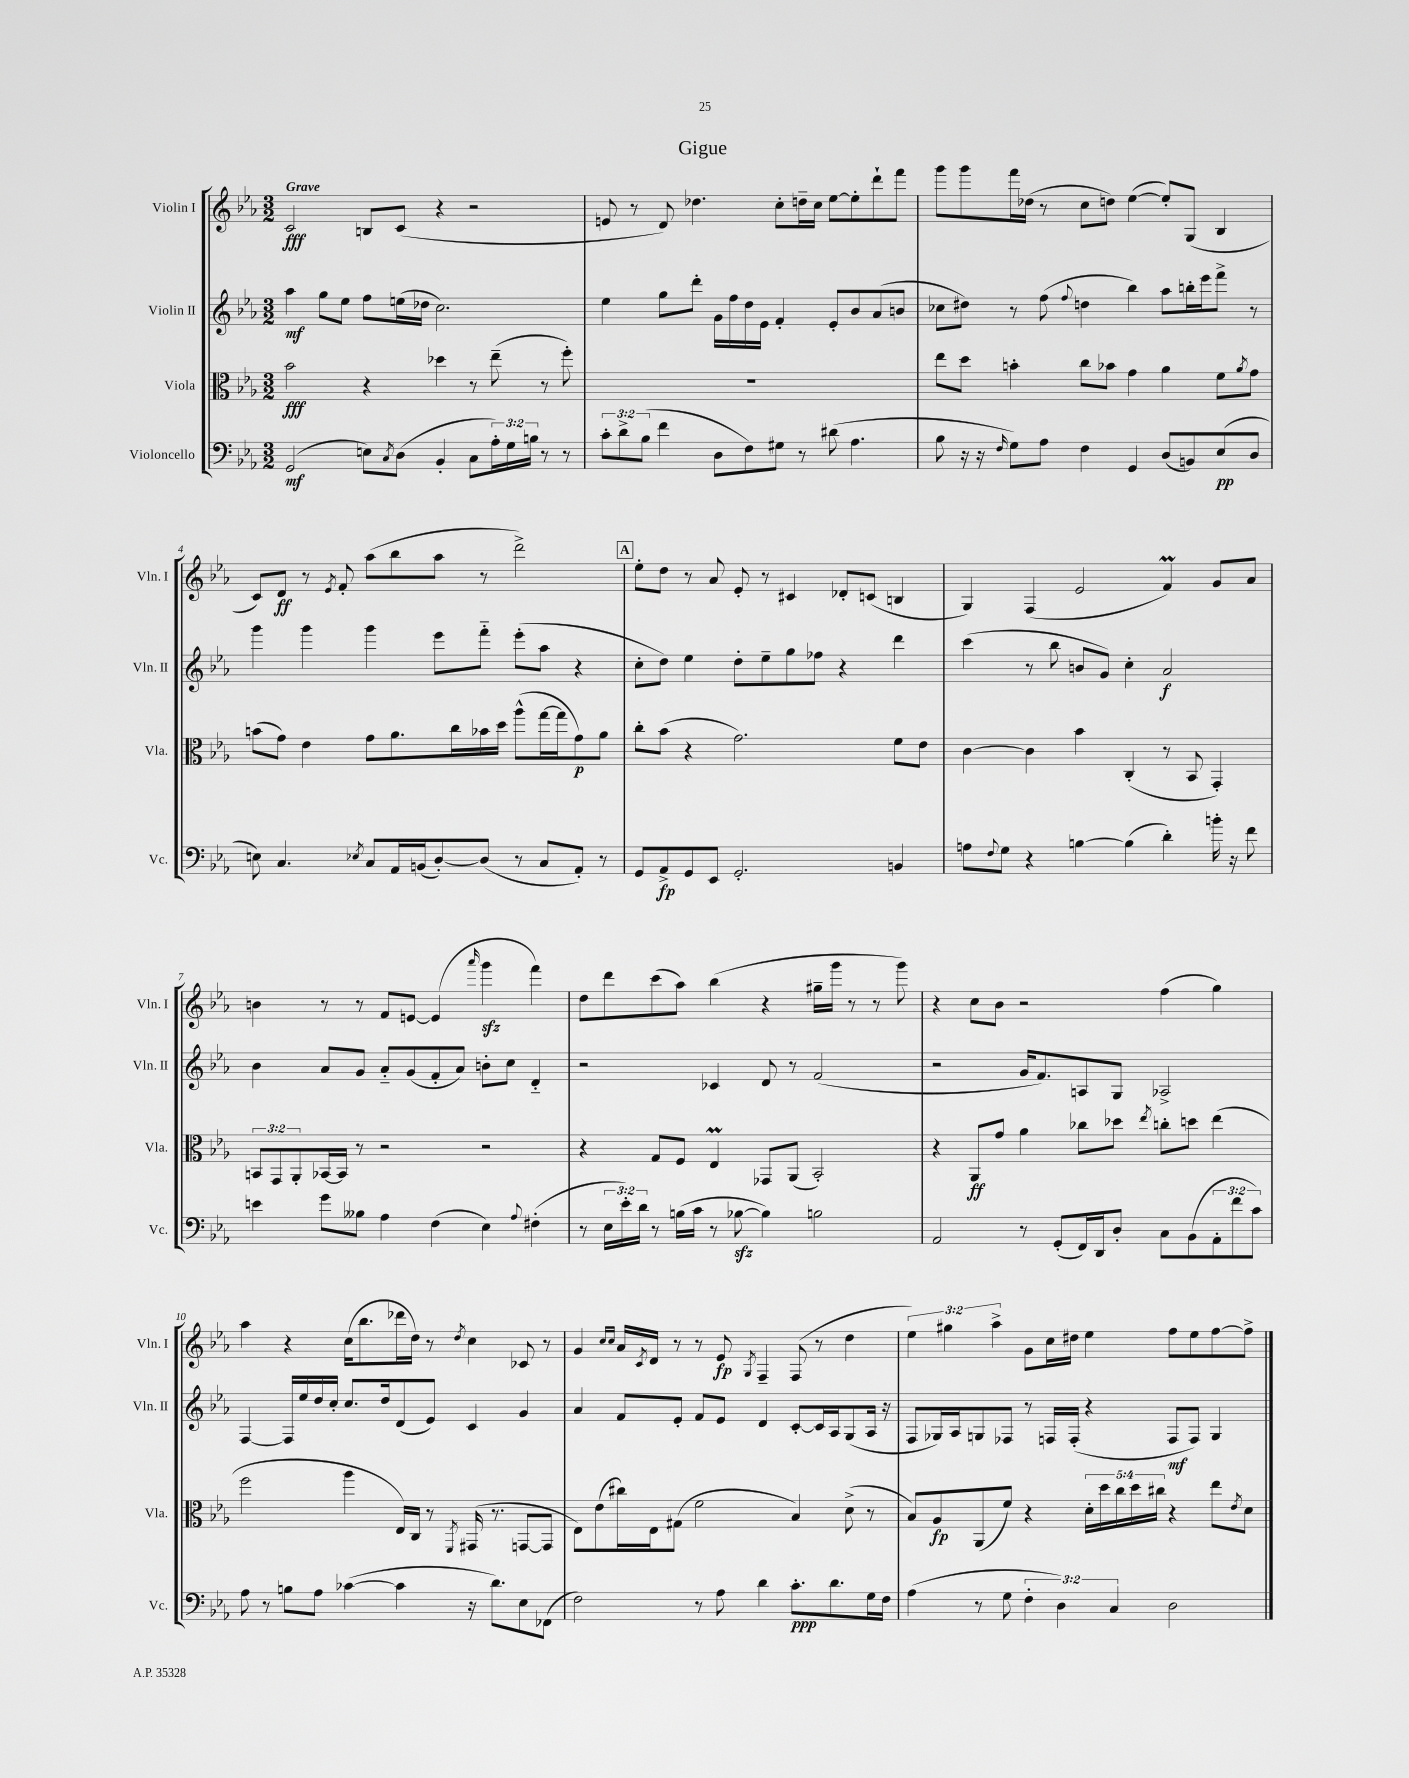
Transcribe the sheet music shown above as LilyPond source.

\header { title = "Gigue" }
<<
\new StaffGroup <<
\new Staff = "s0" \with { instrumentName = "Violin I" shortInstrumentName = "Vln. I" } {
    \clef treble \key ees \major \numericTimeSignature \time 3/2 \override Staff.TupletNumber.text = #tuplet-number::calc-fraction-text \tempo "Grave"
    c'2\fff b8 c'8( r4 r2 |
    e'8 r8 d'8) des''4. c''8-. d''16-- c''16 ees''8~ ees''8-. d'''8-! f'''8 |
    g'''8 g'''8 f'''16 des''16( r8 c''8 d''8) ees''4~( ees''8-.) g8( bes4 |
    c'8) d'8\ff r8 \acciaccatura { ees'8 } f'8-. aes''8( bes''8 aes''8 r8 d'''2->) |
    \mark \markup { \box "A" } ees''8-. d''8 r8 aes'8 ees'8-. r8 cis'4 des'8-. c'8( b4 |
    g4) f4( ees'2 f'4\prall) g'8 aes'8 |
    b'4 r8 r8 f'8 e'8~ e'4( \grace { aes'''16 } g'''4\sfz f'''4) |
    d''8 d'''8 c'''8( aes''8) bes''4( r4 gis''16-- g'''16 r8 r8 g'''8) |
    r4 c''8 bes'8 r2 f''4( g''4) |
    aes''4 r4 c''16( bes''8. des'''16 d''16) r8 \acciaccatura { d''8 } c''4 ces'8 r8 |
    g'4 \grace { c''16 c''16 } aes'16 \acciaccatura { c'8 } d'16 r8 r8 ees'8\fp \acciaccatura { g8 } f4-- f8( r8 d''4 |
    \tuplet 3/2 { ees''4) gis''4 aes''4-> } g'8 c''16 dis''16 ees''4 f''8 ees''8 f''8~ f''8-> \bar "|." |
}
\new Staff = "s1" \with { instrumentName = "Violin II" shortInstrumentName = "Vln. II" } {
    \clef treble \key ees \major \numericTimeSignature \time 3/2
    aes''4\mf g''8 ees''8 f''8 e''16( des''16 c''2.) |
    ees''4 g''8 d'''8-. g'16 f''16 d''16 ees'16 f'4-. ees'8-. bes'8 aes'8( b'8 |
    ces''8 dis''8) r8 f''8( \appoggiatura { f''8 } d''4 bes''4) aes''8 b''16-. ees'''16 f'''8-> r8 |
    g'''4 g'''4 g'''4 ees'''8 f'''8-_ ees'''8-.( aes''8 r4 |
    \mark \markup { \box "A" } c''8-. d''8) ees''4 d''8-. ees''8-- g''8 fes''8 r4 d'''4 |
    c'''4( r8 bes''8 b'8 g'8) c''4-. aes'2\f |
    bes'4 aes'8 g'8 aes'8-_ g'8( f'8-. aes'8) b'8-. c''8 d'4-_ |
    r2 ces'4 d'8 r8 f'2( |
    r2 g'16 f'8.) a8 g8 aes2-> |
    f4~ f16 ees''16 d''16 c''16-. c''8. d''16 d'8( ees'8) c'4 g'4 |
    aes'4 f'8 ees'8-. f'8 ees'8 d'4 c'8~-. c'16 aes16 g8( aes16 r16 |
    f8 ges16) aes16 g8 fes8 r8 f16 f16-.( r4 f8\mf f8) g4 \bar "|." |
}
\new Staff = "s2" \with { instrumentName = "Viola" shortInstrumentName = "Vla." } {
    \clef alto \key ees \major \numericTimeSignature \time 3/2 \override Staff.TupletNumber.text = #tuplet-number::calc-fraction-text
    bes'2\fff r4 des''4 r8 ees''8--( r8 f''8-.) |
    R1. |
    ees''8 d''8 b'4-. c''8 bes'8 g'4 aes'4 f'8 \acciaccatura { aes'8 } g'8 |
    b'8( g'8) ees'4 g'8 aes'8. c''16 bes'16 d''16 aes''8-^( g''16~ g''16 g'8\p) aes'8 |
    \mark \markup { \box "A" } c''8-. bes'8( r4 g'2.) f'8 ees'8 |
    c'4~ c'4 bes'4 c4-.( r8 bes,8 g,4-.) |
    \tuplet 3/2 { b,8 g,8 aes,8-. } bes,16~ bes,16 r8 r2 r2 |
    r4 g8 f8 ees4\prall ges,8 aes,8( bes,2-.) |
    r4 aes,8\ff g'8 aes'4 ces''8 des''8 \acciaccatura { ees''8 } c''8-. d''8 ees''4( |
    f''2 aes''4 ees16) c16 r8 \acciaccatura { f,8 } gis,16( r8. g,8~ g,8 |
    ees8) ees'8( cis''16) ees16 gis8( f'2 bes4) d'8->( r8 |
    bes8) aes8\fp aes,8( f'8) r4 \tuplet 5/4 { d'16-. d''16 c''16 d''16 cis''16 } r4 ees''8 \acciaccatura { ees'8 } d'8 \bar "|." |
}
\new Staff = "s3" \with { instrumentName = "Violoncello" shortInstrumentName = "Vc." } {
    \clef bass \key ees \major \numericTimeSignature \time 3/2 \override Staff.TupletNumber.text = #tuplet-number::calc-fraction-text
    g,2\mf( e8) \acciaccatura { c8 } d8( bes,4-. c8 \tuplet 3/2 { aes16-.) g16 b16 } r8 r8 |
    \tuplet 3/2 { c'8-. d'8-> bes8( } f'4 d8 f8) gis8 r8 dis'8( aes4. |
    bes8 r16 r16 \grace { f16 } g8) aes8 f4 g,4 d8( b,8) ees8\pp( d8 |
    e8) c4. \acciaccatura { ees8 } c8 aes,16 b,16( d8~-.) d8( r8 c8 aes,8-.) r8 |
    \mark \markup { \box "A" } g,8 aes,8->\fp g,8 ees,8 g,2.-. b,4 |
    a8 \appoggiatura { f8 } g8 r4 b4~ b4( d'4-.) b'16-. r16 f'8 |
    e'4 g'8 beses8 aes4 f4( ees4) \appoggiatura { aes8 } fis4-.( |
    r8 \tuplet 3/2 { ees16 ees'16-.) d'16 } r8 b16( c'16 r8 bes8~\sfz bes4) b2 |
    aes,2 r8 g,8-.( f,16) d,16 d8-. c8 bes,8( \tuplet 3/2 { aes,8-. f'8 c'8) } |
    aes8 r8 b8 aes8 ces'4~( ces'4 r16 d'8.) ees8 fes,8( |
    f2) r8 aes8 d'4 c'8.-.\ppp d'8. g16 f16 |
    aes4( r8 g8 \tuplet 3/2 { f4-. d4) c4 } d2 \bar "|." |
}
>>
>>
